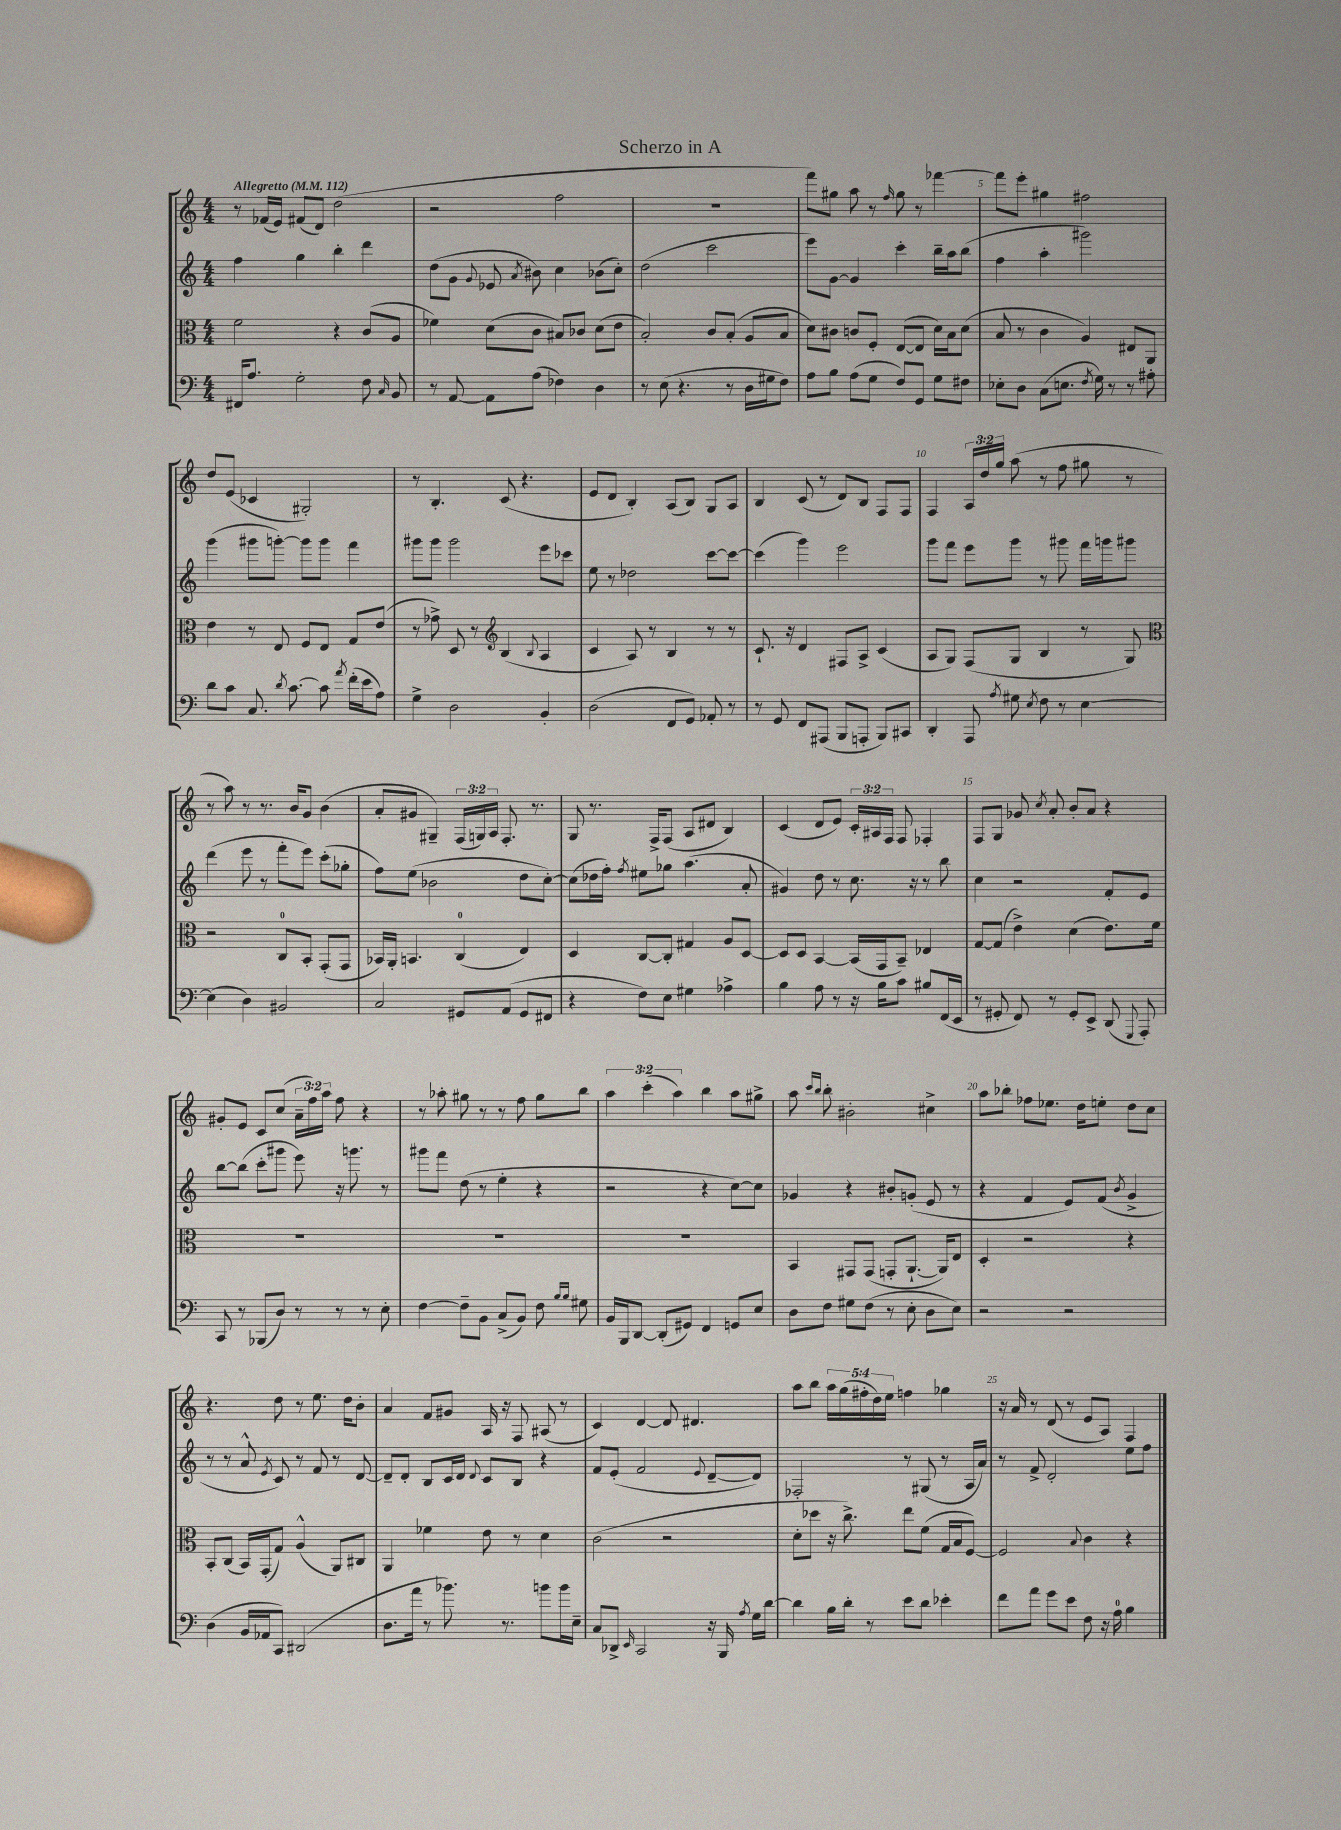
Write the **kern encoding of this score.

**kern	**kern	**kern	**kern
*part4	*part3	*part2	*part1
*staff4	*staff3	*staff2	*staff1
*clefF4	*clefC3	*clefG2	*clefG2
*k[]	*k[]	*k[]	*k[]
*M4/4	*M4/4	*M4/4	*M4/4
*MM112	*MM112	*MM112	*MM112
=1	=1	=1	=1
!	!	!	!LO:TX:a:B:t=Allegretto
16FF#X/KL	2f\	4ff\	8r
8.A/J	.	.	.
.	.	.	(16f-X/LL
.	.	.	16e/JJ)
2G'\	.	4gg\	(8f#X/L
.	.	.	8d/J)
.	4r	4bb'\	(2dd\
8F\	(8c/L	4ddd\	.
16qqC/	.	.	.
8BB/	8A/J	.	.
=2	=2	=2	=2
8r	4f-X\)	(8dd\L	2r
[8AA/	.	8g\J	.
.	.	8qqg/	.
8AA\L]	(8d\L	8e-X/	.
.	.	8qa/	.
(8A\J	8c\J	8b#X\)	.
4F-X\)	8B#X/L)	4cc\	2ff\
.	8c-X/J	.	.
4D\	(8d\L	(8b-X\L	.
.	8e\J	8cc'\J)	.
=3	=3	=3	=3
8r	2B'/)	(2dd\	1r
(8E\	.	.	.
4.r	.	.	.
.	8c/L	2ccc\	.
8r	(8B'/J	.	.
16D\LL	8A/L	.	.
16G#X\J	.	.	.
8F\J)	8B/J	.	.
=4	=4	=4	=4
8A\L	8d\L)	8eee\L)	8fff\L)
8B\J	8c#X\J	[8g\J	8gg#X\J
(8A\L	8cn/L	4g/]	8aa\
8G\J	8F'/J	.	8r
.	.	.	16qqff/
8F/L)	([8E/L	4ccc'\	8gg#\
8GG/J	8E/J]	.	8r
8G\L	16d\LL)	16bb~\LL	[4fff-X\
.	16B\J	16aa\J	.
8F#X\J	(8d\J	(8bb\J	.
=5	=5	=5	=5
8E-X'\L	8B/	4ff\	8fff-\L]
8D\J	8r	.	8eee'\J
(8C\L	4c\	4aa'\	4gg#X\
8.En\J	.	.	.
.	4A/)	2ggg#X\)	2ff#X\
8qF/	.	.	.
16G\)	.	.	.
8r	.	.	.
8r	8E#X/L	.	.
8A#X'\	8AA/J	.	.
!!LO:LB:g=z
=6	=6	=6	=6
8d\L	4e\	(4ggg\	8dd/L
8c\J	.	.	(8e/J
8.C/	8r	8ggg#X\L	4c-X/
.	8E/	[8gggn'\J)	.
8qd/	.	.	.
[8.c\	.	.	.
.	8F/L	8ggg\L]	2G#X'/)
8c\]	8E/J	8ggg\J	.
8qa/	.	.	.
(16f'\LL	8G/L	4fff\	.
16e\J	.	.	.
8A\J)	(8e/J	.	.
=7	=7	=7	=7
4G^\	8r	8ggg#X\L	8r
.	8g-X^\)	8ggg#\J	4.B'/
2D\	8D/	2ggg#\	.
.	8r	.	.
*	*clefG2	*	*
.	(4B/	.	(8c/
.	.	.	4.r
.	8qqB/	.	.
4BB'/	4A/	8eee\L	.
.	.	8ccc-X\J	.
=8	=8	=8	=8
(2D\	4c/	8ee\	8e/L
.	.	8r	8d/J
.	8A/)	2dd-X\	4B'/)
.	8r	.	.
8FF/L	4B/	.	(8A/L
8GG/J)	.	.	8B/J)
8AA-X'/	8r	[8ccc\L	8G/L
8r	8r	8ccc\J_	8A/J
=9	=9	=9	=9
8r	8.c`/	(4ccc\]	4B/
8GG/	.	.	.
.	16r	.	.
8FF/L	4d/	4ggg\)	(8c/
(8AAA#X/J	.	.	8r
8BBB/L	8F#X/L	2eee\	8d/L)
8AAAn'/J	8A^/J	.	8B/J
8BBB/L)	(4c/	.	8F/L
8CC#X/J	.	.	8F/J
=10	=10	=10	=10
4DD'/	8A/L	8ggg\L	4F/
.	8G/J)	8fff\J	.
8AAA/	(8F/L	8eee\L	24A/LL
.	.	.	24dd/
.	.	.	24gg/JJ
8qA/	.	.	.
8G#X\	8G/J	8ggg\J	(8aa\
8qE/	.	.	.
8F\	4B/	8r	8r
8r	.	8ggg#X\	8ff\
[4E\	8r	16fff\LL	8gg#X\
.	.	16gggn\J	.
.	8G/)	8ggg#X\J	8r
!!LO:LB:g=z
=11	=11	=11	=11
*	*clefC3	*	*
(4E\]	2r	(4ddd\	8r
.	.	.	8aa\)
4D\)	.	8eee\	8r
.	.	8r	8.r
2BB#X/	8C/L	8fff'\L	.
.	.	.	16b/KL
.	8BB'/J	8eee\J)	8g/J
.	(8GG'/L	(8ccc'\L	(4b\
.	8GG/J	8gg-X'\J	.
=12	=12	=12	=12
2C/	16BB-X/LL)	8ff\L)	8a'/L
.	16AA'/JJ	.	.
.	4.BBn/	(8ee\J	8g#X/J
.	.	2b-X\	4G#X~/)
8GG#X/L	(4C/	.	(24F/LL
.	.	.	24Gn/)
.	.	.	24A/JJ
(8AA/J	.	.	8.F'/
8GG#/L	4E/)	8dd\L	.
.	.	.	8.r
8FF#X/J	.	[8cc'\J)	.
=13	=13	=13	=13
4r	4D/	(8cc\L]	8G/
.	.	16dd-X\L	8.r
.	.	16ff'\JJ)	.
.	.	8qff/	.
8F\L)	[8C/L	8ee#X\L	.
.	.	.	16F^/KL
8E\J	8C'/J]	8gg-X\J	(8F/J
4G#X\	4G#X/	(4.aa\	8A/L
.	.	.	8d#X/J
4A-X^\	8A/L	.	4B/)
.	[8D/J	8a'/	.
=14	=14	=14	=14
4B\	8D/L]	4g#X/)	(4c/
.	8D/J	.	.
8A\	[4BB/	8dd\	8d/L
8r	.	8r	8e/J)
16r	(16BB/LL]	8.cc\	24c'/LL
.	.	.	24A#X/
16B\KL	16GG/J	.	.
.	.	.	24F/JJ
8c\J	8BB~/J)	.	8F/
.	.	16r	.
8B#X/L	4E-X/	8r	4F-X'/
(16FF/L	.	8bb\	.
16EE/JJ	.	.	.
=15	=15	=15	=15
8r	[8G/L	4cc\	8F/L
8GG#X'/	(8G/J]	.	8G/J
8FF/)	4e^\)	2r	8g-X/
.	.	.	8qcc/
8r	.	.	8a'/
8GG#'/L	(4d\	.	8b'/L
8EE^/J	.	.	8a/J
(8DD/	8.e\L)	8f'/L	4r
8qqGGG/	.	.	.
8AAA'/)	.	8e/J	.
.	16f\Jk	.	.
!!LO:LB:g=z
=16	=16	=16	=16
8CC/	1r	[8bb\L	8g#X'/L
8r	.	(8bb\J]	8e/J
(8BBB-X/L	.	8ccc'\L	8c/L
8D/J)	.	8ggg#X\J	(8cc/J
8r	.	8eee\)	24a~\LL
.	.	.	24ff\)
.	.	.	24aa\JJ
8r	.	16r	8ff\
.	.	8.gggn\	.
8r	.	.	4r
8E'\	.	8r	.
=17	=17	=17	=17
[4F\	1r	8ggg#X\L	8r
.	.	8fff\J	8aa-X'\
8F~\L]	.	(8dd\	8gg#X\
8BB\J	.	8r	8r
(8C^/L	.	4ee'\	8r
8BB/J)	.	.	8ff\
8F\	.	4r	8gg#\L
16qqB/LL	.	.	.
16qqB/JJ	.	.	.
8G#X\	.	.	8bb\J
=18	=18	=18	=18
16BB/LL	1r	2r	6aa\
16BBB/J	.	.	.
[8DD/J	.	.	.
.	.	.	(6ccc'\
(8DD'/L]	.	.	.
.	.	.	6aa\)
8GG#X/J)	.	.	.
4FF/	.	4r	4bb\
8GGn/L	.	[8cc\L)	8aa\L
8E/J	.	8cc\J]	8gg#X^\J
=19	=19	=19	=19
8D\L	4BB/	4g-X/	8aa\
.	.	.	16qqccc/LL
.	.	.	16qqbb/JJ
8F\J	.	.	8bb'\
8G#X\L	8GG#X/L	4r	2b#X'\
(8F\J	(8GG#/J	.	.
8r	8GGn'/L	8b#X'/L	.
8E'\	[8.AA`/J	(8gn'/J	.
8D\L	.	8e/	4cc#X^\
.	16AA/KL])	.	.
8E\J)	8E/J	8r	.
=20	=20	=20	=20
2r	4D'/	4r	8aa\L
.	.	.	8bb-X'\J
.	2r	4f/	8ff-X\L
.	.	.	8.ee-X\J
2r	.	8e/L)	.
.	.	.	16dd\KL
.	.	(8f/J	8een'\J
.	.	8qb/	.
.	4r	4g^/	8dd\L
.	.	.	8cc\J
!!LO:LB:g=z
=21	=21	=21	=21
(4D\	8BB'/L	8r	4.r
.	(8C/J	8r	.
16BB/LL	16BB/LL)	8a^^/	.
16AA-X/J	(16GG'/J	.	.
.	.	8qe/	.
8CC/J)	8G/J)	8c/)	8dd\
(2DD#X/	(4A^^/	8r	8r
.	.	8f/	8.ee\
.	8AA/L)	8r	.
.	.	.	16dd\KL
.	8C#X/J	[8d/	8b'\J
=22	=22	=22	=22
8.D\L	4AA/	8d~/L]	4a/
.	.	8d'/J	.
16a\Jk	.	.	.
8r	4f-X\	8B/L	8f/L
8.b-X\)	.	16c/L	8g#X/J
.	.	16d/JJ	.
.	.	8qqd/	.
.	8e\	8c/L	16A/
8.r	.	.	16r
.	8r	8B/J	8F/
8bn\L	4d\	4r	(8A#X/
16b\L	.	.	8r
16E~\JJ	.	.	.
=23	=23	=23	=23
8C/L	(2c\	8f/L	4c/)
8DD-X^/J	.	(8e'/J	.
16qqEE/	.	.	.
2CC/	.	2f/	[4d/
.	2r	.	8d/]
.	.	.	4.d#X/
.	.	8qqe/	.
16r	.	[8d~/L	.
16BBB/	.	.	.
8qA/	.	.	.
16G\LL	.	8d/J])	.
[16d\JJ	.	.	.
=24	=24	=24	=24
4d\]	8d'\L	2F-X'/	8aa\L
.	8dd-X\J	.	8bb\J
16B\LL	16r	.	20aa\LL
.	.	.	(20gg\
16d'\JJ	8.cc^\)	.	.
.	.	.	20ff#X'\
8r	.	.	.
.	.	.	20dd\)
.	.	.	20ee\JJ
8e\L	8ee\L	8r	4ffn\
8d\J	(8f\J	(8G#X/	.
4e-X'\	16G/LL	8r	4gg-X\
.	16B/J	.	.
.	[8F/J)	16A/LL	.
.	.	16a/JJ)	.
=25	=25	=25	=25
8f\L	2F/]	8r	16r
.	.	.	16a/
8a\J	.	8f^/	8r
8g\L	.	2d'/	(8d/
8e\J	.	.	8r
.	8qqB/	.	.
8F\	4c\	.	8e/L
16r	.	.	8A/J)
16A\	.	.	.
4B\	4r	8ee\L	4F/
.	.	8ff\J	.
==	==	==	==
*-	*-	*-	*-
